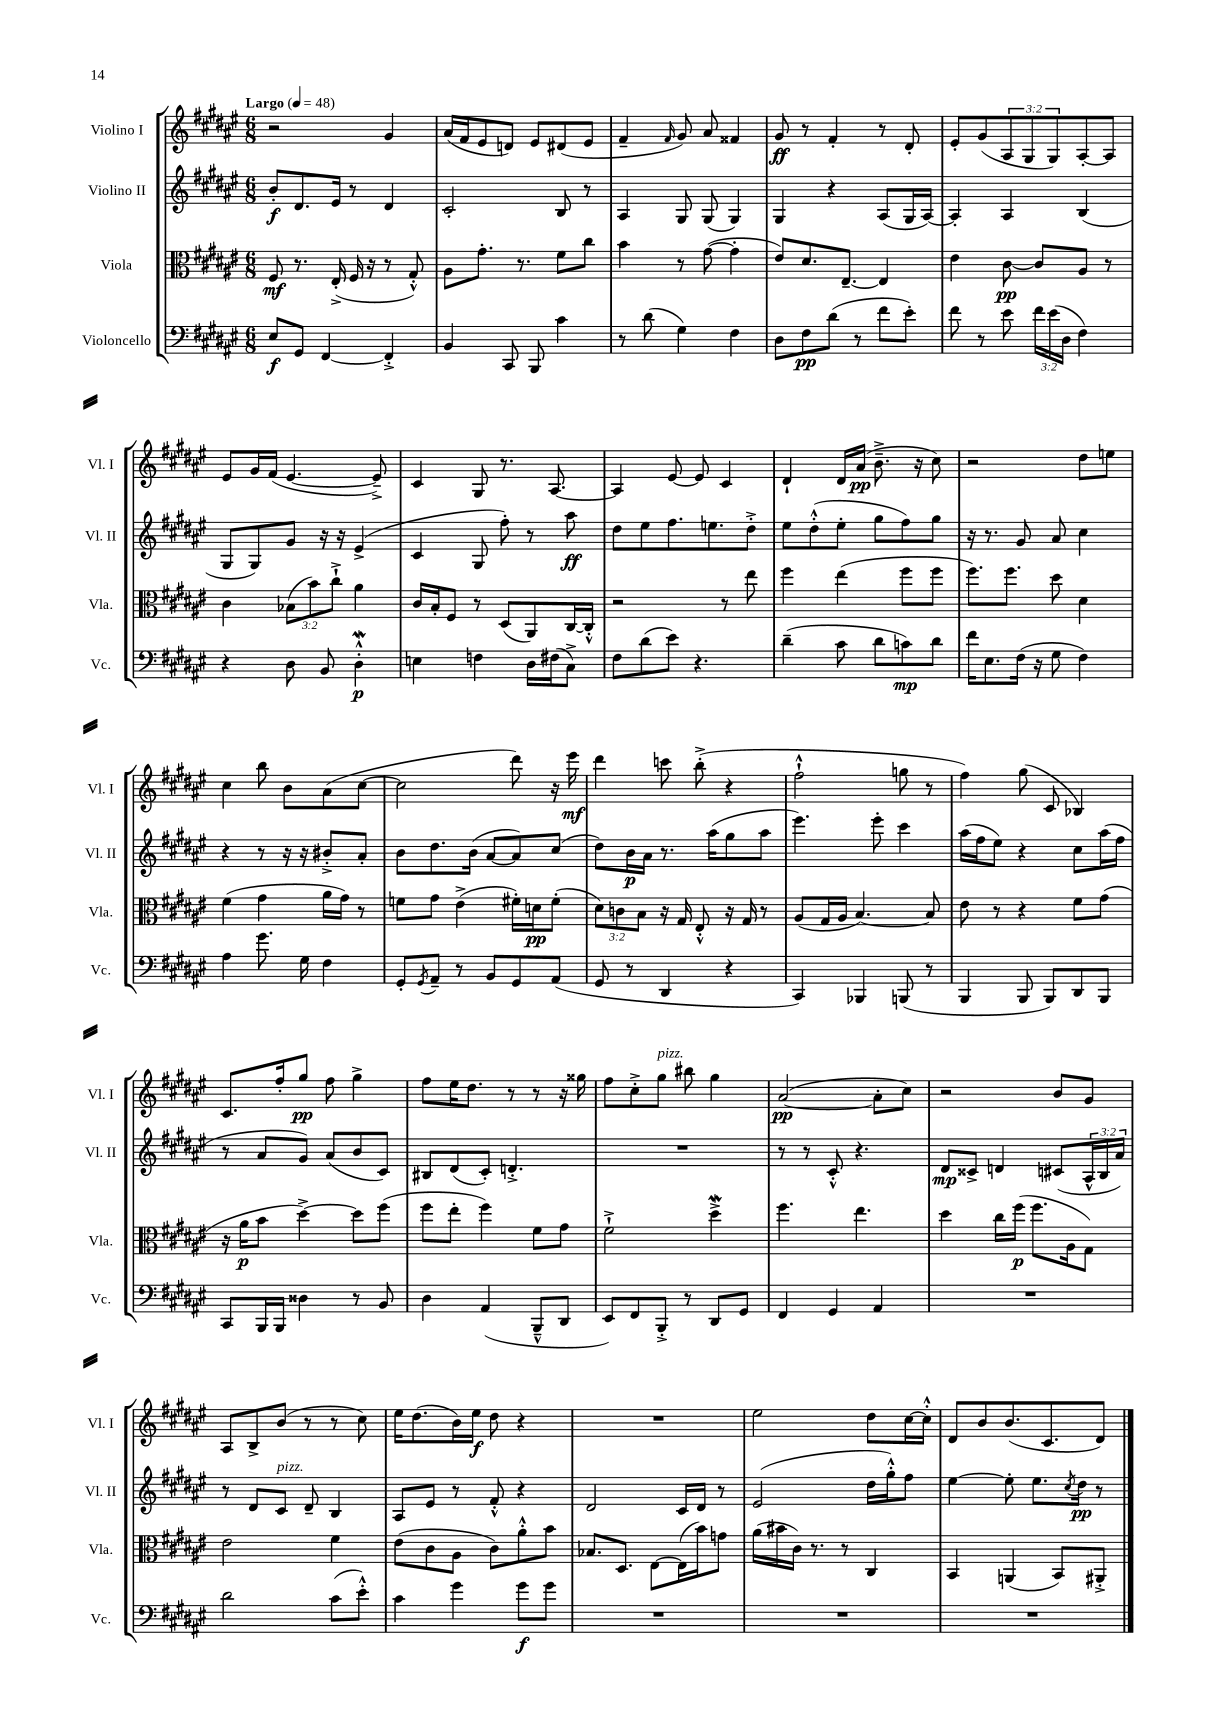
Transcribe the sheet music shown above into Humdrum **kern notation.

**kern	**kern	**kern	**kern
*staff4	*staff3	*staff2	*staff1
*clefF4	*clefC3	*clefG2	*clefG2
*k[f#c#g#d#a#e#]	*k[f#c#g#d#a#e#]	*k[f#c#g#d#a#e#]	*k[f#c#g#d#a#e#]
*M6/8	*M6/8	*M6/8	*M6/8
*MM48	*MM48	*MM48	*MM48
8E#	8F#	8b'	2r
8GG#	8.r	8.d#	.
[4FF#	.	.	.
.	(16E#'^	16e#	.
.	16F#	8r	.
.	16r	.	.
4FF#'^]	8r	4d#	4g#
.	8G#'^^)	.	.
=	=	=	=
4BB	8A#	2c#'	(16a#
.	.	.	16f#
.	8.g#'	.	8e#
8CC#	.	.	8d)
.	8.r	.	.
8BBB	.	.	8e#
4c#	8f#	8B	(8d#
.	8cc#	8r	8e#
=	=	=	=
8r	4b	4A#	4f#~
(8d#	.	.	.
.	.	.	16qqf#
4G#)	8r	8G#	8g#)
.	([8g#	(8G#	8a#
4F#	4g#']	4G#)	4f##
=	=	=	=
8D#	8e#)	4G#	8g#
8F#	8.d#	.	8r
(8d#	.	4r	4f#'
.	[8.E#~	.	.
8r	.	.	.
8f#	4E#]	(8A#	8r
8e#')	.	16G#	8d#'
.	.	[16A#)	.
=	=	=	=
8f#	4e#	4A#']	8e#'
8r	.	.	(8g#
8e#	[8c#	4A#	12A#
.	.	.	12G#
24f#	8c#]	.	.
(24e#	.	.	12G#)
24D#	.	.	.
4F#)	8A#	(4B	[8A#'
.	8r	.	8A#]
=	=	=	=
4r	4c#	8G#	8e#
.	.	8G#)	16g#
.	.	.	(16f#
8D#	(12B-	8g#	[4.e#
.	12b)	.	.
8BB	.	16r	.
.	12cc#`^	.	.
.	.	16r	.
4D#'^^	4a#	(4e#^	.
.	.	.	8e#~^])
=	=	=	=
4E	16c#	4c#	4c#
.	16B'	.	.
.	8F#	.	.
4F	8r	8G#	8G#
.	(8D#	8ff#')	8.r
16D#	8AA#)	8r	.
(16F#	.	.	[8.A#
8C#^)	[16C#	8aa#	.
.	16C#'^^]	.	.
=	=	=	=
8F#	2r	8dd#	4A#]
(8d#	.	8ee#	.
8e#)	.	8.ff#	[8e#
4.r	.	.	8e#]
.	.	8.ee	.
.	8r	.	4c#
.	8ee#	8dd#'^	.
=	=	=	=
(4d#~	4ff#	8ee#	4d#`
.	.	(8dd#'^^	.
8c#	(4ee#	8ee#'	16d#
.	.	.	(16a#
8d#	.	8gg#	8.b~^
8c)	8ff#	8ff#)	.
.	.	.	16r
8d#	8ff#	8gg#	8cc#)
=	=	=	=
16f#	8.ff#)	16r	2r
8.E#	.	8.r	.
.	8.ff#	.	.
(16F#	.	8g#	.
16r	.	.	.
8G#	8dd#	8a#	.
4F#)	4d#	4cc#	8dd#
.	.	.	8ee
=	=	=	=
4A#	(4f#	4r	4cc#
8.g#	4g#	8r	8bb
.	.	16r	8b
16G#	.	16r	.
4F#	16a#	8b#'^	(8a#
.	16g#)	.	.
.	8r	8a#'	[8cc#
=	=	=	=
8GG#'	8f	8b	2cc#]
8qGG#	.	.	.
8AA#~	8g#	8.dd#	.
8r	(4e#^	.	.
.	.	(16b	.
8BB	.	[8a#	.
8GG#	16f#')	8a#])	8ddd#)
.	16d	.	.
(8AA#	(8f#'	(8cc#	16r
.	.	.	16eee#
=	=	=	=
8GG#	12d#)	8dd#)	4ddd#
.	12c	.	.
8r	.	16b	.
.	12B	.	.
.	.	16a#	.
4DD#	16r	8.r	8ccc
.	16G#	.	.
.	8E#'^^	.	(8bb'^
.	.	(16aa#	.
4r	16r	8gg#	4r
.	16G#	.	.
.	8r	8aa#	.
=	=	=	=
4CC#)	(8A#	4.eee#)	2ff#`^^
.	16G#	.	.
.	16A#	.	.
4BBB-	[4.B)	.	.
.	.	8eee#'	.
(8BBB	.	4ccc#	8gg
8r	8B]	.	8r
=	=	=	=
4BBB	8e#	(16aa#	4ff#)
.	.	16ff#	.
.	8r	8ee#)	.
8BBB	4r	4r	(8gg#
8BBB)	.	.	8c#
8DD#	8f#	8cc#	4B-)
8BBB	(8g#	(16aa#	.
.	.	16ff#	.
=	=	=	=
8CC#	16r	8r	8.c#
.	16a#	.	.
16BBB	8b	8a#	.
16BBB	.	.	16ff#'
4D##	[4dd#^)	8g#)	8gg#
.	.	(8a#	8ff#
8r	8dd#]	8b	4gg#^
8BB	(8ff#	8c#)	.
=	=	=	=
4D#	8ff#	8B#	8ff#
.	8ee#'	(8d#	16ee#
.	.	.	8.dd#
(4AA#	4ff#)	8c#')	.
.	.	4.d'^	8r
8BBB~^^	8f#	.	8r
8DD#	8g#	.	16r
.	.	.	16gg##
=	=	=	=
8EE#)	2f#`^	2.r	8ff#
8FF#	.	.	8cc#'^
8BBB'^	.	.	8gg#
8r	.	.	8bb#
8DD#	4dd#^	.	4gg#
8GG#	.	.	.
=	=	=	=
4FF#	4.ff#	8r	([2a#
.	.	8r	.
4GG#	.	8c#'^^	.
.	4.ee#	4.r	.
4AA#	.	.	8a#']
.	.	.	8cc#)
=	=	=	=
2.r	4dd#	8d#	2r
.	.	8c##^	.
.	16cc#	4d	.
.	(16ff#	.	.
.	8.ff#	.	.
.	.	(8c#	8b
.	16A#	.	.
.	8G#)	24A#^^	8g#
.	.	24B	.
.	.	24a#)	.
=	=	=	=
2d#	2e#	8r	8A#
.	.	8d#	8B^
.	.	8c#	(8b
.	.	8d#~	8r
(8c#	4f#	4B	8r
8e#'^^)	.	.	8cc#)
=	=	=	=
4c#	(8e#	8A#	16ee#
.	.	.	(8.dd#
.	8c#	8e#	.
4g#	8A#	8r	16b)
.	.	.	16ee#
.	8c#)	8f#'^^	8dd#
8g#	8a#'^^	4r	4r
8g#	8b	.	.
=	=	=	=
2.r	8.B-	2d#	2.r
.	8.D#	.	.
.	[8E#	.	.
.	(16E#]	16c#	.
.	16b)	16d#	.
.	8g	8r	.
=	=	=	=
2.r	(16a#	(2e#	2ee#
.	16b#	.	.
.	16c#)	.	.
.	8.r	.	.
.	8r	.	.
.	4C#	16dd#	8dd#
.	.	16gg#'^^)	.
.	.	8ff#	[16cc#
.	.	.	16cc#'^^]
=	=	=	=
2.r	4BB	[4ee#	8d#
.	.	.	8b
.	(4AA	8ee#']	(8.b
.	.	8.ee#	.
.	.	.	8.c#
.	8BB)	.	.
.	.	8qcc#	.
.	.	16dd#	.
.	8AA#'^	8r	8d#)
==	==	==	==
*-	*-	*-	*-
